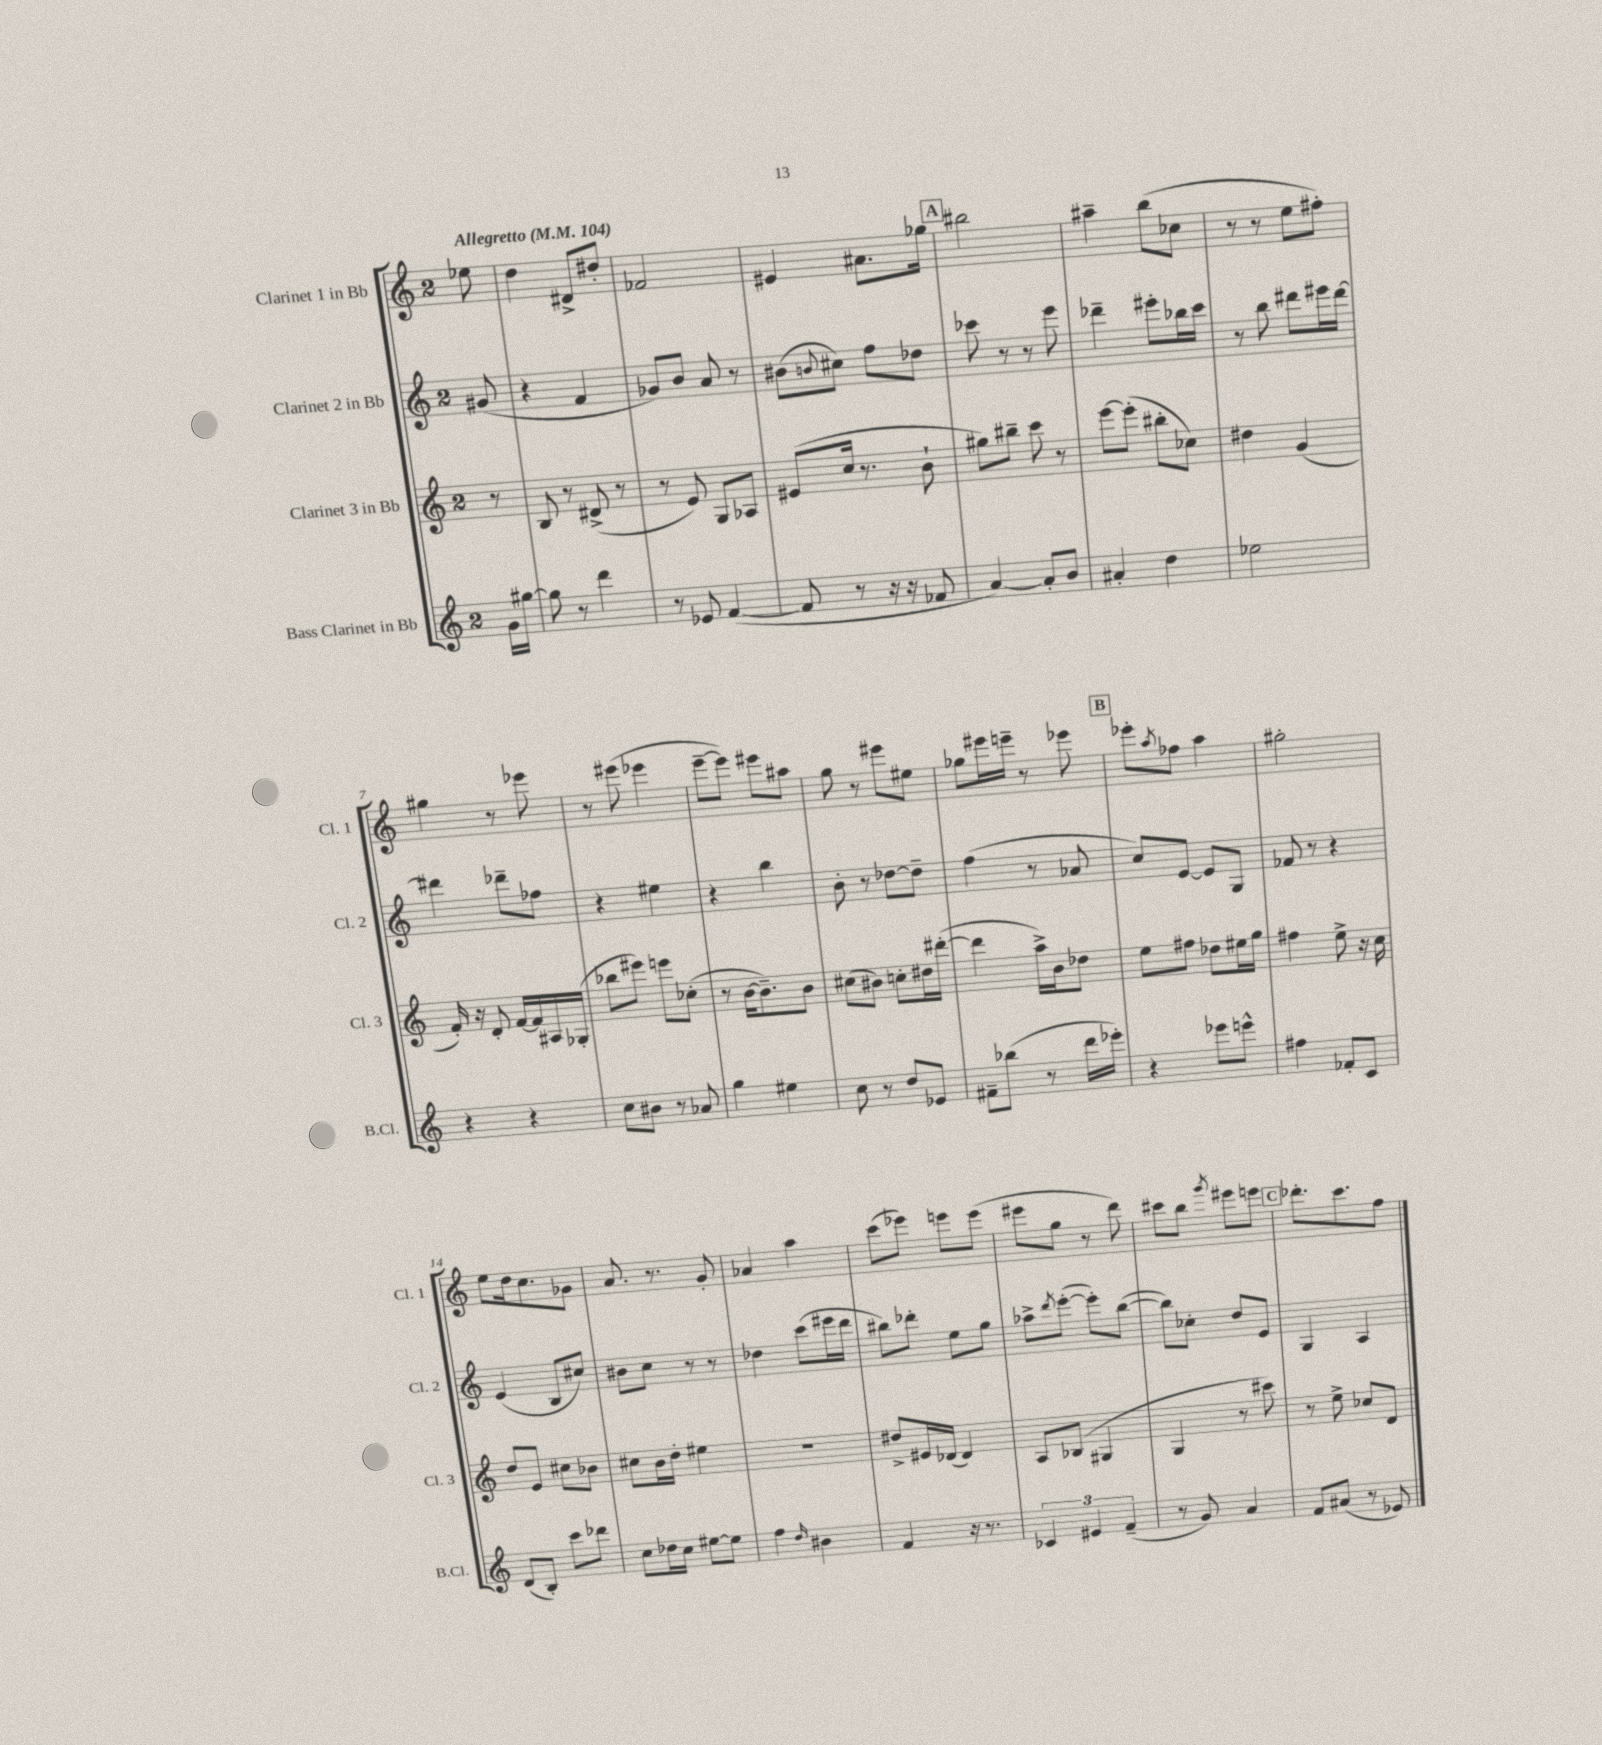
<<
\new StaffGroup <<
\new Staff = "s0" \with { instrumentName = "Clarinet 1 in Bb" shortInstrumentName = "Cl. 1" } {
    \clef treble \key c \major \once \override Staff.TimeSignature.style = #'single-digit \time 2/4 \partial 8 \tempo "Allegretto" 4 = 104
    ees''8 |
    d''4 dis'8-> dis''8-. |
    fes'2 |
    eis'4 ais'8. ges''16 |
    \mark \markup { \box "A" } bis''2 |
    ais''4-- b''8( ces''8 |
    r8 r8 e''8 fis''8-.) |
    gis''4 r8 ees'''8 |
    r8 eis'''8( ees'''4 |
    e'''8~-- e'''8) eis'''8 ais''8 |
    g''8 r8 eis'''8 eis''8 |
    ges''8 eis'''16 e'''16-- r8 ees'''8 |
    \mark \markup { \box "B" } ees'''8-. \acciaccatura { a''8 } fes''8 a''4 |
    gis''2-. |
    e''8 d''16 c''8. ges'8 |
    a'8. r8. g'8-. |
    aes'4 a''4 |
    c'''8( ees'''8) e'''8 e'''8( |
    eis'''8 g''8 r8 d'''8) |
    cis'''8 b''8 \acciaccatura { g'''8 } eis'''8 e'''8 |
    \mark \markup { \box "C" } des'''8.-. c'''8. f''8 \bar "|." |
}
\new Staff = "s1" \with { instrumentName = "Clarinet 2 in Bb" shortInstrumentName = "Cl. 2" } {
    \clef treble \key c \major \once \override Staff.TimeSignature.style = #'single-digit \time 2/4 \partial 8
    gis'8( |
    r4 f'4 |
    ges'8) b'8 a'8 r8 |
    bis'8( \appoggiatura { b'8 } cis''8) f''8 des''8 |
    \mark \markup { \box "A" } ces'''8 r8 r8 e'''8 |
    des'''4-- eis'''8-. bes''16 c'''16 |
    r8 b''8 dis'''8 eis'''16 dis'''16~ |
    dis'''4 des'''8-- fes''8 |
    r4 eis''4 |
    r4 b''4 |
    b'8-. r8 des''8~ des''8-- |
    f''4( r8 aes'8 |
    \mark \markup { \box "B" } c''8) e'8~ e'8 g8 |
    fes'8 r8 r4 |
    e'4( b8 cis''8) |
    bis'8 c''8 r8 r8 |
    des''4 c'''8( eis'''16 d'''16 |
    bis''8) des'''8-. e''8 g''8 |
    aes''8-> \acciaccatura { d'''8 } e'''8~-.( e'''8-.) b''8~( |
    b''8) ces''8-. d''8 e'8 |
    \mark \markup { \box "C" } g4 a4 \bar "|." |
}
\new Staff = "s2" \with { instrumentName = "Clarinet 3 in Bb" shortInstrumentName = "Cl. 3" } {
    \clef treble \key c \major \once \override Staff.TimeSignature.style = #'single-digit \time 2/4 \partial 8
    r8 |
    b8 r8 dis'8->( r8 |
    r8 e'8) g8 aes8 |
    eis'8( c''16 r8. b'8-! |
    \mark \markup { \box "A" } gis''8) bis''8-- c'''8 r8 |
    e'''8~ e'''8-.( bis''8-. ces''8) |
    dis''4 g'4( |
    f'16-.) r16 d'8-. f'16~ f'16 ais16 ges16-.( |
    bes''8 eis'''8) e'''8 ces''8-.( |
    r8 b'16~ b'8.--) b'8 |
    cis''8( bis'8) c''8-. dis''16 dis'''16~-.( |
    dis'''4 a''16->) b'16 des''8 |
    \mark \markup { \box "B" } e''8 fis''8 des''8 eis''16 g''16 |
    fis''4 e''8-> r16 c''16 |
    d''8 e'8 cis''8 bes'8 |
    cis''8 b'16 d''16-. eis''4 |
    R2 |
    dis''8-> eis'16 des'16( des'4) |
    a8 bes8( gis4 |
    g4 r8 cis'''8) |
    \mark \markup { \box "C" } r8 e''8-> ces''8 d'8 \bar "|." |
}
\new Staff = "s3" \with { instrumentName = "Bass Clarinet in Bb" shortInstrumentName = "B.Cl." } {
    \clef treble \key c \major \once \override Staff.TimeSignature.style = #'single-digit \time 2/4 \partial 8
    g'16 gis''16~ |
    gis''8 r8 d'''4 |
    r8 ees'8 f'4~( |
    f'8 r8 r16 r16 fes'8 |
    \mark \markup { \box "A" } a'4~) a'8-. b'8 |
    ais'4-. d''4 |
    ees''2 |
    r4 r4 |
    c''8 bis'8 r8 aes'8 |
    g''4 eis''4 |
    c''8 r8 d''8 ees'8 |
    fis'8-- bes''8( r8 d'''16 ees'''16-.) |
    \mark \markup { \box "B" } r4 ees'''8 e'''8-^ |
    fis''4 fes'8-. c'8 |
    d'8( b8-.) c'''8 des'''8 |
    c''8 des''16 c''16 eis''8~ eis''8 |
    f''4 \grace { d''16 } bis'4 |
    f'4 r16 r8. |
    \tuplet 3/2 { ces'4 eis'4 f'4--( } |
    r8 g'8) a'4 |
    \mark \markup { \box "C" } f'8 ais'8( r8 ees'8) \bar "|." |
}
>>
>>
